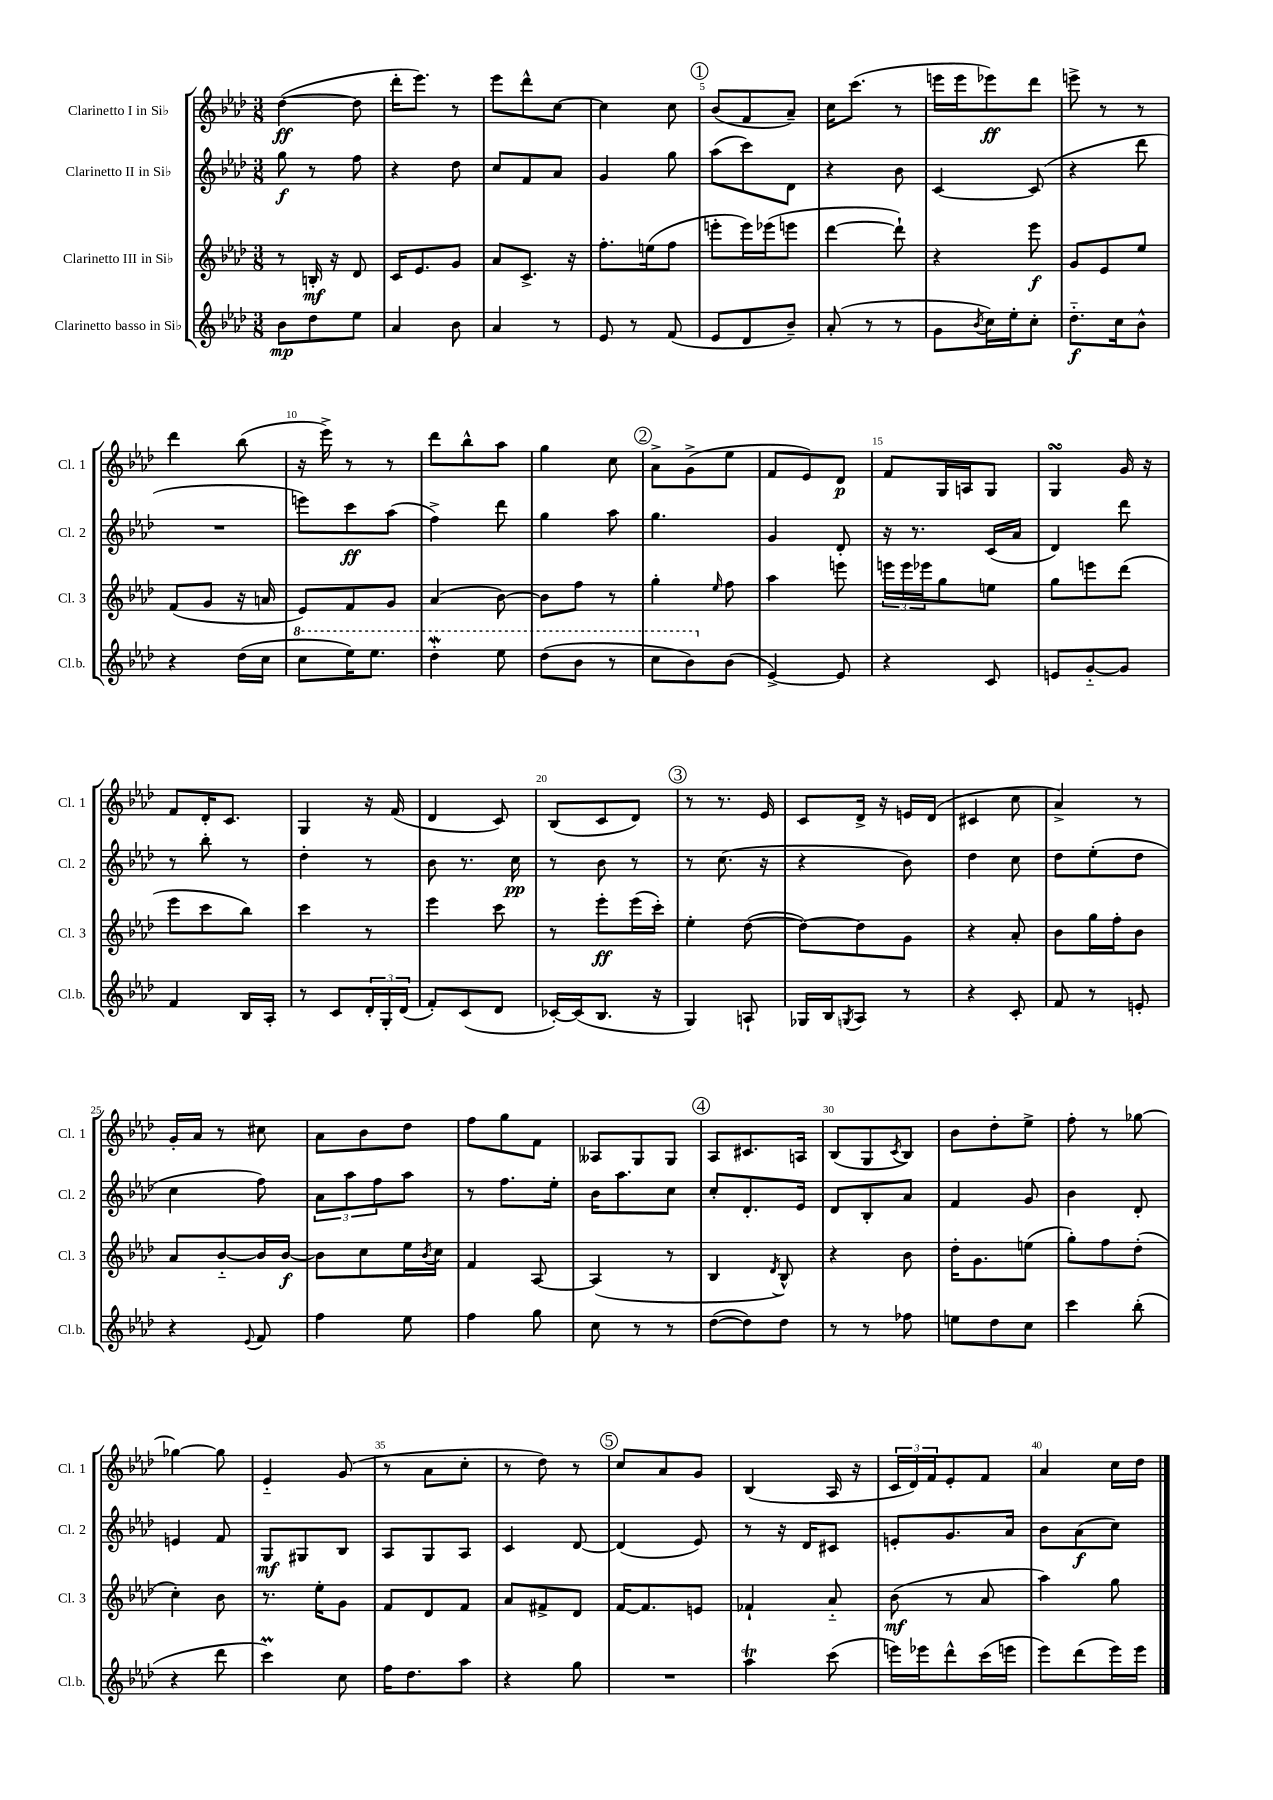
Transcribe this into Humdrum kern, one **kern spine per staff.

**kern	**kern	**kern	**kern
*staff4	*staff3	*staff2	*staff1
*clefG2	*clefG2	*clefG2	*clefG2
*k[b-e-a-d-]	*k[b-e-a-d-]	*k[b-e-a-d-]	*k[b-e-a-d-]
*M3/8	*M3/8	*M3/8	*M3/8
8b-\L	8r	8gg\	([4dd-\
8dd-\	16B'/	8r	.
.	16r	.	.
8ee-\J	8d-/	8ff\	8dd-\]
=	=	=	=
4a-/	16c/LK	4r	16ddd-'\LK
.	8.e-/	.	8.eee-\J)
8b-\	8g/J	8dd-\	8r
=	=	=	=
4a-/	8a-/L	8cc/L	8eee-\L
.	8.c^/J	8f/	8ddd-^^\
8r	.	8a-/J	[8cc\J
.	16r	.	.
=	=	=	=
8e-/	8.ff'\L	4g/	4cc\]
8r	.	.	.
.	(16ee\k	.	.
(8f/	8ff\J	8gg\	8cc\
=	=	=	=
8e-/L	8eee'\L	(8aa-\L	(8b-/L
8d-/	16eee\L)	8ccc\)	8f/
.	(16eee-\J	.	.
8b-~/J)	8eee\J	8d-\J	8a-~/J)
=	=	=	=
(8a-'/	[4ddd-\	4r	16cc\LK
.	.	.	(8.ccc\J
8r	.	.	.
8r	8ddd-`\])	8b-\	8r
=	=	=	=
8g\L	4r	[4c/	16eee\LL
.	.	.	16eee\J
8qb-/	.	.	.
16cc\L)	.	.	8eee-\)
16ee-'\J	.	.	.
8cc'\J	8eee-\	(8c/]	8ddd-\J
=	=	=	=
8.dd-'~\L	8g/L	4r	8eee^\
.	8e-/	.	8r
16cc\k	.	.	.
8b-^^\J	8ee-/J	8ddd-\	8r
=	=	=	=
4r	(8f/L	4.r	4ddd-\
.	8g/J	.	.
(16dd-\LL	16r	.	(8bb-\
16cc\JJ	16a/	.	.
=	=	=	=
8ccc\L	8e-/L)	8eee\L)	16r
.	.	.	16eee-^\)
16eee-\K)	8f/	8ccc\	8r
8.eee-\J	.	.	.
.	8g/J	(8aa-\J	8r
=	=	=	=
4ddd-'\	(4a-/	4ff^\)	8ddd-\L
.	.	.	8bb-^^\
8eee-\	[8b-\)	8ddd-\	8aa-\J
=	=	=	=
(8ddd-\L	8b-\]L	4gg\	4gg\
8bb-\J	8ff\J	.	.
8r	8r	8aa-\	8cc\
=	=	=	=
8ccc\L	4gg'\	4.gg\	8a-^\L
8bb-\)	.	.	(8g^\
.	16qqee-/	.	.
(8b-\J	8ff\	.	8ee-\J
=	=	=	=
[4e-^/)	4aa-\	4g/	8f/L
.	.	.	8e-/)
8e-/]	8eee\	8d-'/	8d-/J
=	=	=	=
4r	24eee\LL	16r	8f/L
.	24eee\	.	.
.	.	8.r	.
.	24eee-\J	.	.
.	8gg\	.	16G/L
.	.	.	16A/J
8c/	8ee\J	(16c/LL	8G/J
.	.	16a-/JJ	.
=	=	=	=
8e/L	8gg\L	4d-/)	4G/
[8g'~/	8eee\	.	.
8g/]J	(8ddd-\J	8ddd-\	16g/
.	.	.	16r
=	=	=	=
4f/	8eee-\L	8r	8f/L
.	8ccc\	8bb-'\	16d-'/K
.	.	.	8.c/J
16B-/LL	8bb-\J)	8r	.
16A-'/JJ	.	.	.
=	=	=	=
8r	4ccc\	4dd-'\	4G/
8c/L	.	.	.
24d-'/L	8r	8r	16r
24G'/	.	.	.
.	.	.	(16f/
(24d-/JJ	.	.	.
=	=	=	=
8f'/L)	4eee-\	8b-\	4d-/
(8c/	.	8.r	.
8d-/J	8ccc\	.	8c/)
.	.	16cc\	.
=	=	=	=
[16c-'/LL)	8r	8r	(8B-/L
(16c-/]J	.	.	.
8.B-/J	8eee-'\L	8b-\	8c/
.	(16eee-\L	8r	8d-/J)
16r	16ccc'\JJ)	.	.
=	=	=	=
4G/)	4ee-'\	8r	8r
.	.	(8.cc\	8.r
8A`/	([8dd-\	.	.
.	.	16r	16e-/
=	=	=	=
16G-/LL	8dd-\_L)	4r	8c/L
16B-/J	.	.	.
8qG/	.	.	.
8A-/J	8dd-\]	.	16d-^/Jk
.	.	.	16r
8r	8g\J	8b-\)	16e/LL
.	.	.	(16d-/JJ
=	=	=	=
4r	4r	4dd-\	4c#/
8c'/	8a-'/	8cc\	8cc\
=	=	=	=
8f/	8b-\L	8dd-\L	4a-^/)
8r	16gg\L	(8ee-'\	.
.	16ff'\J	.	.
8e'/	8b-\J	8dd-\J	8r
=	=	=	=
4r	8a-/L	4cc\	16g'/LL
.	.	.	16a-/JJ
.	[8b-'~/	.	8r
8qqe-/	.	.	.
8f/	16b-/]L	8ff\)	8cc#\
.	[16b-/JJ	.	.
=	=	=	=
4ff\	8b-\]L	12a-\L	8a-\L
.	.	12aa-\	.
.	8cc\	.	8b-\
.	.	12ff\	.
8ee-\	16ee-\L	8aa-\J	8dd-\J
.	8qb-/	.	.
.	16cc\JJ	.	.
=	=	=	=
4ff\	4f/	8r	8ff\L
.	.	8.ff\L	8gg\
8gg\	[8A-/	.	8f\J
.	.	16ee-'\Jk	.
=	=	=	=
8cc\	(4A-/]	16b-\LK	8A--/L
.	.	8.aa-\	.
8r	.	.	8G/
8r	8r	8cc\J	8G/J
=	=	=	=
([8dd-\L	4B-/	8cc'/L	8A-/L
8dd-\])	.	8.d-'/	8.c#/
.	8qd-/	.	.
8dd-\J	8B-^^/)	.	.
.	.	16e-/Jk	16A/Jk
=	=	=	=
8r	4r	8d-/L	(8B-/L
8r	.	8B-'/	8G/
.	.	.	8qc/
8ff-\	8b-\	8a-/J	8B-/J)
=	=	=	=
8ee\L	16dd-'\LK	4f/	8b-\L
.	8.g\	.	.
8dd-\	.	.	8dd-'\
8cc\J	(8ee\J	8g/	8ee-^\J
=	=	=	=
4ccc\	8gg'\L)	4b-\	8ff'\
.	8ff\	.	8r
(8bb-'\	(8dd-'\J	8d-'/	[8gg-\
=	=	=	=
4r	4cc'\)	4e/	4gg-\_
8ddd-\	8b-\	8f/	8gg-\]
=	=	=	=
4ccc\)	8.r	8G/L	4e-'~/
.	.	8G#/	.
.	16ee-'\LK	.	.
8cc\	8g\J	8B-/J	(8g/
=	=	=	=
16ff\LK	8f/L	8A-/L	8r
8.dd-\	.	.	.
.	8d-/	8G/	8a-\L
8aa-\J	8f/J	8A-/J	8cc'\J
=	=	=	=
4r	8a-/L	4c/	8r
.	8f#^/	.	8dd-\)
8gg\	8d-/J	[8d-/	8r
=	=	=	=
4.r	[16f/LK	(4d-/]	8cc/L
.	8.f/]	.	.
.	.	.	8a-/
.	8e/J	8e-/)	8g/J
=	=	=	=
4aa-\	4f-`/	8r	(4B-/
.	.	16r	.
.	.	16d-/LK	.
(8ccc\	8a-'~/	8c#/J	16A-/
.	.	.	16r
=	=	=	=
16eee\LL)	(8b-\	8e'/L	24c/LL
.	.	.	24d-/)
16eee-\J	.	.	.
.	.	.	24f/J
8ddd-^^\	8r	8.g/	8e-'/
(16ccc\L	8a-/	.	8f/J
16eee\JJ	.	16a-/Jk	.
=	=	=	=
8eee-\L)	4aa-\)	8b-\L	4a-/
(8ddd-\	.	(8a-\	.
16eee-\L)	8gg\	8cc\J)	16cc\LL
16eee-\JJ	.	.	16dd-\JJ
==	==	==	==
*-	*-	*-	*-
